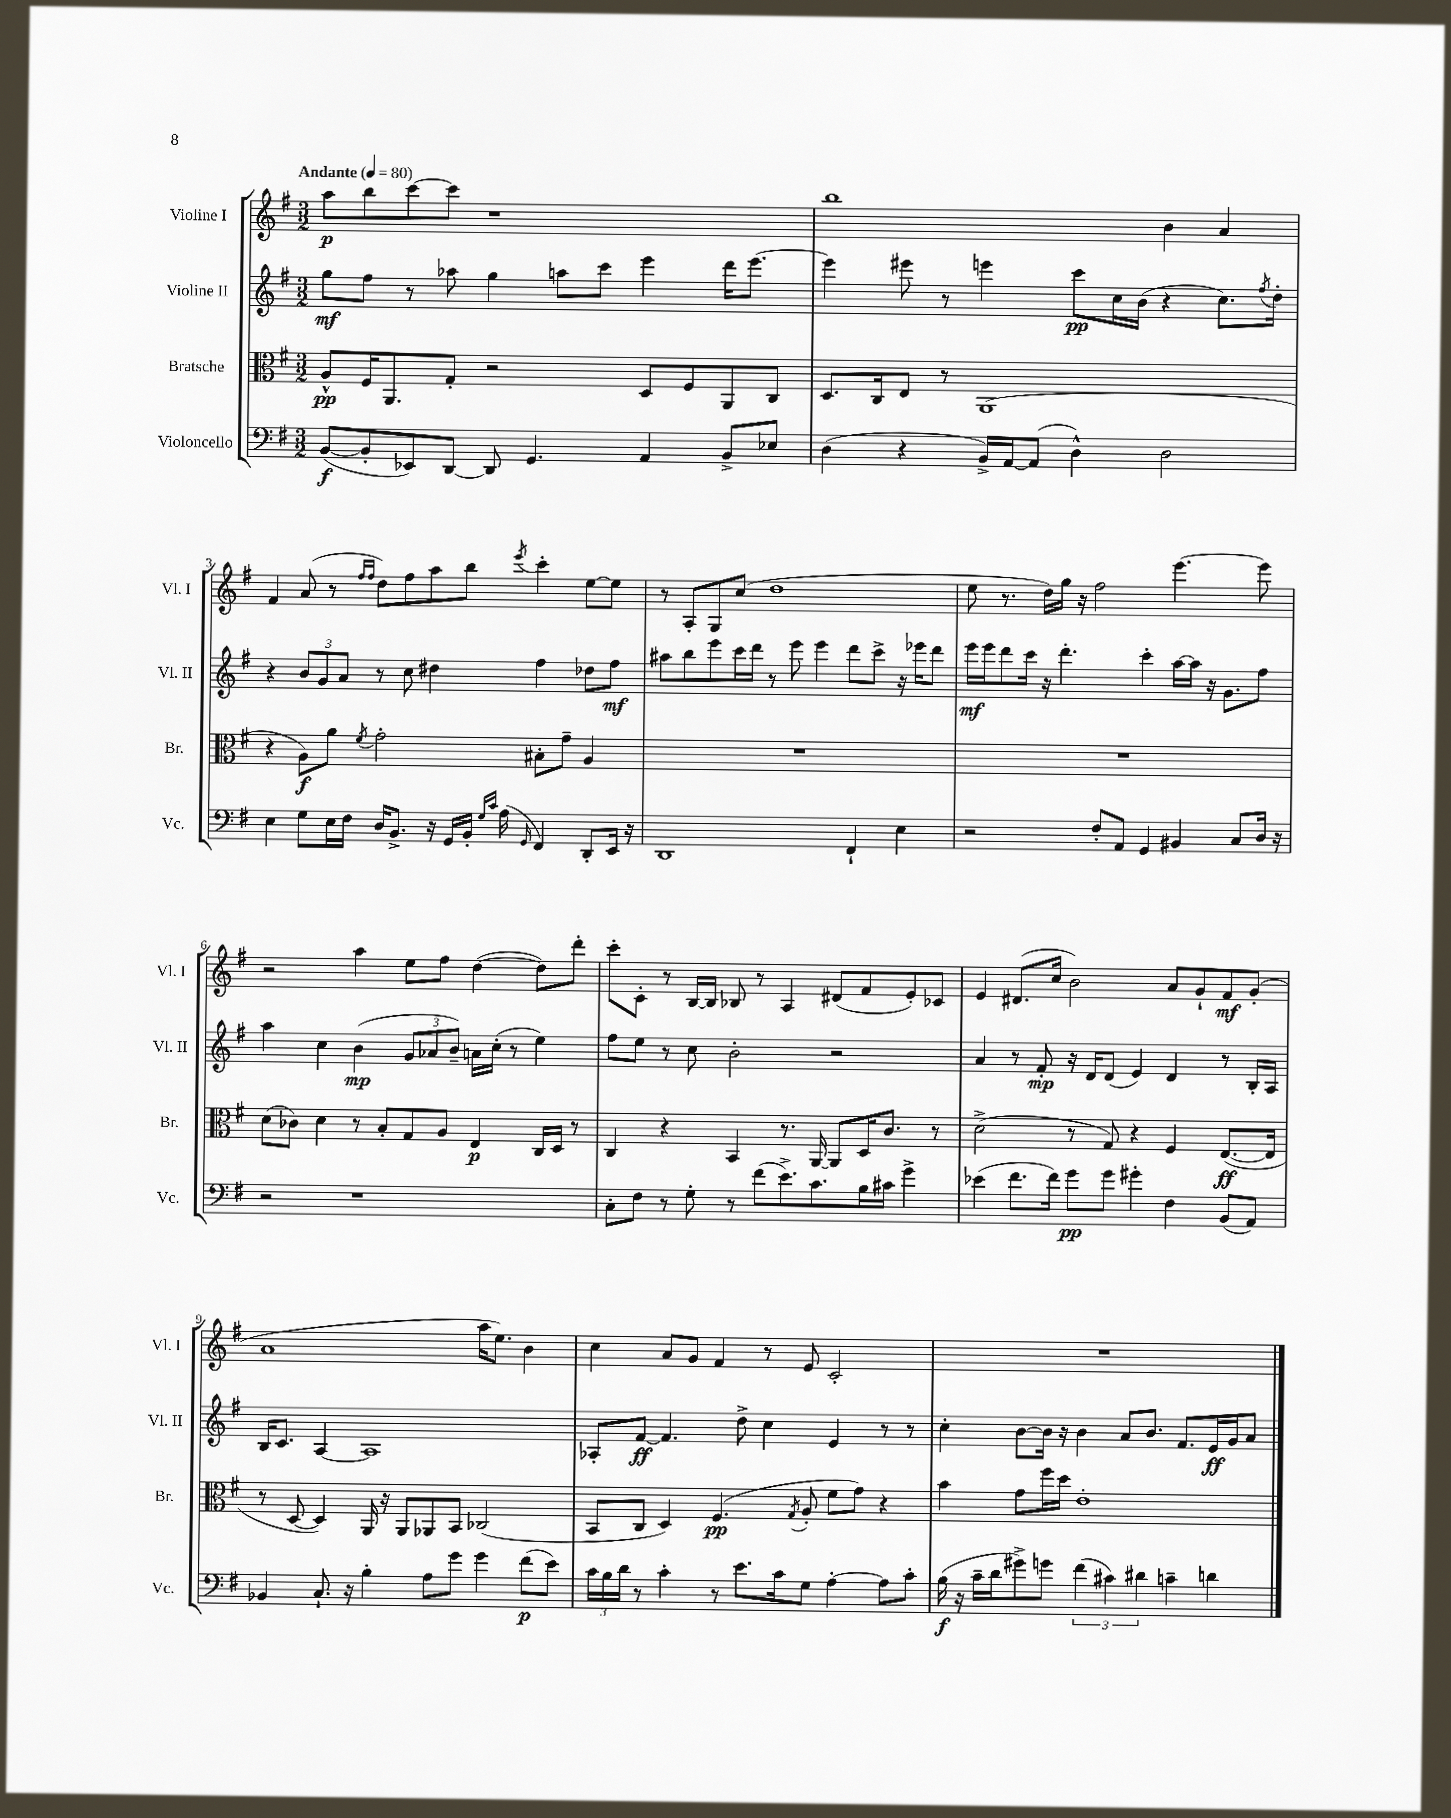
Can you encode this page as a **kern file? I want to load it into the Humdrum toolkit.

**kern	**dynam	**kern	**dynam	**kern	**dynam	**kern	**dynam
*part4	*part4	*part3	*part3	*part2	*part2	*part1	*part1
*staff4	*staff4	*staff3	*staff3	*staff2	*staff2	*staff1	*staff1
*I"Violoncello	*	*I"Bratsche	*	*I"Violine II	*	*I"Violine I	*
*I'Vc.	*	*I'Br.	*	*I'Vl. II	*	*I'Vl. I	*
*clefF4	*	*clefC3	*	*clefG2	*	*clefG2	*
*k[f#]	*	*k[f#]	*	*k[f#]	*	*k[f#]	*
*M3/2	*	*M3/2	*	*M3/2	*	*M3/2	*
*MM80	*	*MM80	*	*MM80	*	*MM80	*
=1	=1	=1	=1	=1	=1	=1	=1
!	!	!	!	!	!	!LO:TX:a:B:t=Andante	!
([8BB/L	f	8A^^/L	pp	8gg\L	mf	8aa\L	p
8BB'/]	.	16F#/K	.	8ff#\J	.	8bb\	.
.	.	8.AA/	.	.	.	.	.
8EE-X/)	.	.	.	8r	.	[8ccc\	.
[8DD/J	.	8G'/J	.	8aa-X\	.	8ccc\J]	.
8DD/]	.	2r	.	4gg\	.	1r	.
4.GG/	.	.	.	.	.	.	.
.	.	.	.	8aan\L	.	.	.
.	.	.	.	8ccc\J	.	.	.
4AA/	.	8D/L	.	4eee\	.	.	.
.	.	8F#/	.	.	.	.	.
8BB^/L	.	8AA/	.	16ddd\KL	.	.	.
.	.	.	.	[8.eee\J	.	.	.
8E-X/J	.	8C/J	.	.	.	.	.
=2	=2	=2	=2	=2	=2	=2	=2
(4D\	.	8.D/L	.	4eee\]	.	1bb	.
.	.	16C/k	.	.	.	.	.
4r	.	8E/J	.	8eee#X\	.	.	.
.	.	8r	.	8r	.	.	.
16BB^/LL)	.	(1AA	.	4eeen\	.	.	.
[16AA/J	.	.	.	.	.	.	.
(8AA/J]	.	.	.	.	.	.	.
4D^^\)	.	.	.	8ccc\L	pp	.	.
.	.	.	.	16cc\L	.	.	.
.	.	.	.	(16b\JJ	.	.	.
2D\	.	.	.	4r	.	4b\	.
.	.	.	.	8.cc\L)	.	4a/	.
.	.	.	.	8qff#/	.	.	.
.	.	.	.	16dd'\Jk	.	.	.
!!LO:LB:g=z
=3	=3	=3	=3	=3	=3	=3	=3
4E\	.	4r	.	4r	.	4f#/	.
8G\L	.	8A\L)	f	12b/L	.	(8a/	.
.	.	.	.	12g/	.	.	.
16E\L	.	8a\J	.	.	.	8r	.
.	.	.	.	12a/J	.	.	.
16F#\JJ	.	.	.	.	.	.	.
.	.	.	.	.	.	16qqff#/LL	.
.	.	8qf#/	.	.	.	16qqff#/JJ	.
16D/KL	.	2g'\	.	8r	.	8dd\L)	.
8.BB^/J	.	.	.	.	.	.	.
.	.	.	.	8cc\	.	8ff#\	.
16r	.	.	.	4dd#X\	.	8aa\	.
16GG/LL	.	.	.	.	.	.	.
16BB'/JJ	.	.	.	.	.	8bb\J	.
16qqG/LL	.	.	.	.	.	.	.
16qqc/JJ	.	.	.	.	.	.	.
(16A\	.	.	.	.	.	.	.
16qqGG/	.	.	.	.	.	8qeee/	.
4FF#/)	.	8B#X'\L	.	4ff#\	.	4ccc'\	.
.	.	8g~\J	.	.	.	.	.
8DD'/L	.	4A/	.	8dd-X\L	.	[8ee\L	.
16EE/Jk	.	.	.	8ff#\J	mf	8ee\J]	.
16r	.	.	.	.	.	.	.
=4	=4	=4	=4	=4	=4	=4	=4
1DD	.	1.r	.	8aa#X\L	.	8r	.
.	.	.	.	8bb\	.	8A'/L	.
.	.	.	.	8eee\	.	8G/	.
.	.	.	.	16ccc\L	.	(8cc/J	.
.	.	.	.	16ddd\JJ	.	.	.
.	.	.	.	8r	.	1dd	.
.	.	.	.	8eee\	.	.	.
.	.	.	.	4eee\	.	.	.
4FF#`/	.	.	.	8ddd\L	.	.	.
.	.	.	.	8ccc^\J	.	.	.
4E\	.	.	.	16r	.	.	.
.	.	.	.	16eee-X\KL	.	.	.
.	.	.	.	8ddd\J	.	.	.
=5	=5	=5	=5	=5	=5	=5	=5
2r	.	1.r	.	16eee\LL	mf	8ee\	.
.	.	.	.	16eee\J	.	.	.
.	.	.	.	8ddd\	.	8.r	.
.	.	.	.	16ccc\Jk	.	.	.
.	.	.	.	16r	.	16dd\LL)	.
.	.	.	.	4.ddd'\	.	16gg\JJ	.
.	.	.	.	.	.	16r	.
8F#'/L	.	.	.	.	.	2ff#\	.
8AA/J	.	.	.	.	.	.	.
4GG/	.	.	.	4ccc'\	.	.	.
4BB#X/	.	.	.	[16aa\LL	.	[4.eee\	.
.	.	.	.	16aa\JJ]	.	.	.
.	.	.	.	16r	.	.	.
.	.	.	.	8.g\L	.	.	.
8C/L	.	.	.	.	.	.	.
16D/Jk	.	.	.	8ff#\J	.	8eee\]	.
16r	.	.	.	.	.	.	.
!!LO:LB:g=z
=6	=6	=6	=6	=6	=6	=6	=6
2r	.	(8d\L	.	4aa\	.	2r	.
.	.	8c-X\J)	.	.	.	.	.
.	.	4d\	.	4cc\	.	.	.
1r	.	8r	.	(4b\	mp	4aa\	.
.	.	8B'/L	.	.	.	.	.
.	.	8G/	.	12g/L	.	8ee\L	.
.	.	.	.	12a-X/	.	.	.
.	.	8A/J	.	.	.	8ff#\J	.
.	.	.	.	12b~/J)	.	.	.
.	.	4E/	p	16an\LL	.	([4dd\	.
.	.	.	.	(16cc'\JJ	.	.	.
.	.	.	.	8r	.	.	.
.	.	16C/LL	.	4ee\)	.	8dd\L])	.
.	.	16D/JJ	.	.	.	.	.
.	.	8r	.	.	.	8ddd'\J	.
=7	=7	=7	=7	=7	=7	=7	=7
8C'\L	.	4C/	.	8ff#\L	.	8ccc'\L	.
8F#\J	.	.	.	8ee\J	.	8c'\J	.
8r	.	4r	.	8r	.	8r	.
8G'\	.	.	.	8cc\	.	[16B/LL	.
.	.	.	.	.	.	16B/JJ]	.
8r	.	4BB/	.	2b'\	.	8B-X/	.
(8f#\L	.	.	.	.	.	8r	.
8.e^\)	.	8.r	.	.	.	4A/	.
8.c\	.	[16AA/	.	.	.	.	.
.	.	8AA/L]	.	2r	.	(8d#X/L	.
16B\L	.	16D/K	.	.	.	8f#/	.
16c#X\JJ	.	8.c/J	.	.	.	.	.
4g^\	.	.	.	.	.	8e'/)	.
.	.	8r	.	.	.	8c-X/J	.
=8	=8	=8	=8	=8	=8	=8	=8
(4e-X\	.	(2d^\	.	4a/	.	4e/	.
8.f#\L	.	.	.	8r	.	(8.d#X/L	.
.	.	.	.	8f#'/	mp	.	.
16f#\Jk)	.	.	.	.	.	16cc/Jk	.
8g\L	pp	8r	.	16r	.	2b\)	.
.	.	.	.	16d/KL	.	.	.
8g\J	.	8G/)	.	(8d/J	.	.	.
4g#X'\	.	4r	.	4e/)	.	.	.
4F#\	.	4F#/	.	4d/	.	8a/L	.
.	.	.	.	.	.	8g`/	.
(8BB/L	.	([8.E/L	ff	8r	.	8f#/	mf
8AA/J)	.	.	.	16B'/LL	.	(8g'/J	.
.	.	16E/Jk]	.	16A/JJ	.	.	.
!!LO:LB:g=z
=9	=9	=9	=9	=9	=9	=9	=9
4BB-X/	.	8r	.	16B/KL	.	1a	.
.	.	.	.	8.c/J	.	.	.
.	.	[8D/	.	.	.	.	.
8.C`/	.	4D/])	.	[4A/	.	.	.
16r	.	.	.	.	.	.	.
4B'\	.	16AA/	.	1A]	.	.	.
.	.	16r	.	.	.	.	.
.	.	8AA/L	.	.	.	.	.
8A\L	.	8AA-X/	.	.	.	.	.
8g\J	.	8BB/J	.	.	.	.	.
4g\	.	(2C-X/	.	.	.	16aa\KL	.
.	.	.	.	.	.	8.ee\J)	.
(8f#\L	p	.	.	.	.	4b\	.
8e\J)	.	.	.	.	.	.	.
=10	=10	=10	=10	=10	=10	=10	=10
24c\LL	.	8BB/L	.	8A-X'/L	.	4cc\	.
24B\	.	.	.	.	.	.	.
24d\JJ	.	.	.	.	.	.	.
8r	.	8C/J	.	[8f#/J	ff	.	.
4c'\	.	4D/)	.	4.f#/]	.	8a/L	.
.	.	.	.	.	.	8g/J	.
8r	.	(4.F#/	pp	.	.	4f#/	.
8.e\L	.	.	.	8dd^\	.	.	.
.	.	.	.	4cc\	.	8r	.
16c\k	.	.	.	.	.	.	.
.	.	8qG/	.	.	.	.	.
8G\J	.	8A'/	.	.	.	8e/	.
[4A'\	.	8f#\L	.	4e/	.	2c'/	.
.	.	8g\J)	.	.	.	.	.
8A\L]	.	4r	.	8r	.	.	.
8c'\J	.	.	.	8r	.	.	.
=11	=11	=11	=11	=11	=11	=11	=11
(16B\	f	4b\	.	4cc'\	.	1.r	.
16r	.	.	.	.	.	.	.
16c~\LL	.	.	.	.	.	.	.
16d\J	.	.	.	.	.	.	.
8g#X^\)	.	8g\L	.	[8b\L	.	.	.
8gn\J	.	16ff#\L	.	16b\Jk]	.	.	.
.	.	16dd\JJ	.	16r	.	.	.
(6f#\	.	1e'	.	4b\	.	.	.
6c#X\)	.	.	.	.	.	.	.
.	.	.	.	8a/L	.	.	.
6d#X\	.	.	.	.	.	.	.
.	.	.	.	8.b/J	.	.	.
4cn~\	.	.	.	.	.	.	.
.	.	.	.	8.f#/L	.	.	.
4dn\	.	.	.	16e/L	ff	.	.
.	.	.	.	16g/J	.	.	.
.	.	.	.	8a/J	.	.	.
==	==	==	==	==	==	==	==
*-	*-	*-	*-	*-	*-	*-	*-
